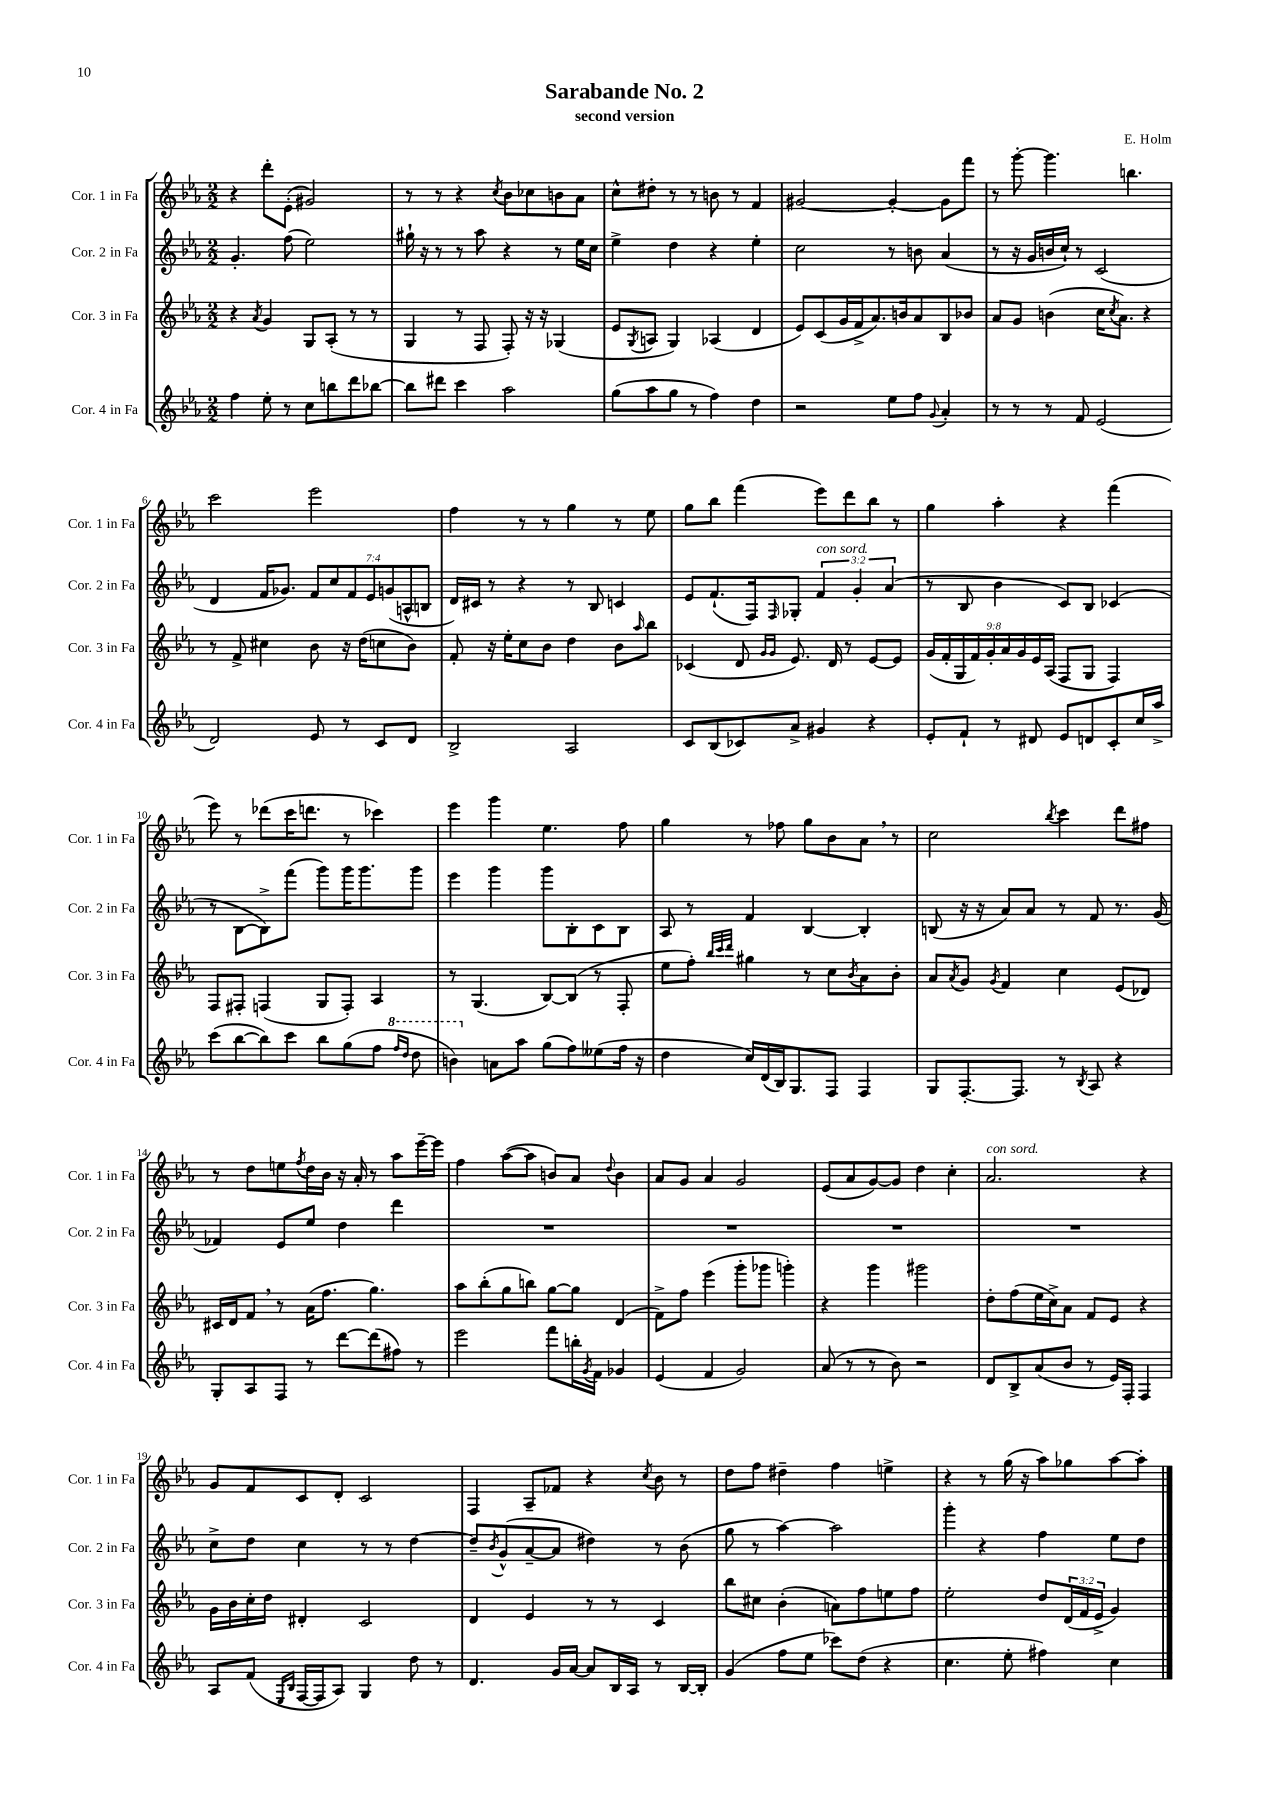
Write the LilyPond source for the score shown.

\header { title = "Sarabande No. 2" composer = "E. Holm" subtitle = "second version" }
<<
\new StaffGroup <<
\new Staff = "s0" \with { instrumentName = "Cor. 1 in Fa" shortInstrumentName = "Cor. 1 in Fa" } {
    \clef treble \key ees \major \numericTimeSignature \time 2/2
    r4 d'''8-. ees'8-.( gis'2) |
    r8 r8 r4 \acciaccatura { c''8 } bes'8 ces''8 b'8 aes'8 |
    c''8-^ dis''8-. r8 r8 b'8 r8 f'4 |
    gis'2~ gis'4~-. gis'8 f'''8 |
    r8 g'''8~-. g'''4. b''4. |
    c'''2 ees'''2 |
    f''4 r8 r8 g''4 r8 ees''8 |
    g''8 bes''8 f'''4( ees'''8) d'''8 bes''8 r8 |
    g''4 aes''4-. r4 f'''4( |
    ees'''8) r8 des'''8( c'''16 d'''8. r8 ces'''4) |
    ees'''4 g'''4 ees''4. f''8 |
    g''4 r8 fes''8 g''8 bes'8 aes'8 \breathe r8 |
    c''2 \acciaccatura { bes''8 } c'''4 d'''8 fis''8 |
    r8 d''8 e''8 \acciaccatura { f''8 } d''16 bes'16 r16 aes'16-. r8 aes''8 ees'''16~-- ees'''16 |
    f''4 aes''8~( aes''8 b'8) aes'8 \appoggiatura { d''8 } b'4 |
    aes'8 g'8 aes'4 g'2 |
    ees'8( aes'8 g'8~) g'8 d''4 c''4-. |
    aes'2.^\markup { \italic "con sord." } r4 |
    g'8 f'8 c'8 d'8-. c'2 |
    f4 aes8-- fes'8 r4 \acciaccatura { c''8 } bes'8 r8 |
    d''8 f''8 dis''4-- f''4 e''4-> |
    r4 r8 g''16( r16 aes''8) ges''8 aes''8~ aes''8-. \bar "|." |
}
\new Staff = "s1" \with { instrumentName = "Cor. 2 in Fa" shortInstrumentName = "Cor. 2 in Fa" } {
    \clef treble \key ees \major \numericTimeSignature \time 2/2 \override Staff.TupletNumber.text = #tuplet-number::calc-fraction-text
    g'4.-. f''8( ees''2) |
    gis''16-! r16 r8 r8 aes''8 r4 r8 ees''16 c''16 |
    ees''4-> d''4 r4 ees''4-. |
    c''2 r8 b'8 aes'4( |
    r8 r16 g'16 b'16 c''16-!) r8 c'2( |
    d'4 f'16 ges'8.) \tuplet 7/4 { f'8 c''8 f'8 ees'8 g'8( a8-^ b8 } |
    d'16) cis'16 r8 r4 r8 bes8 c'4 |
    ees'8 f'8.-!( f16) \grace { f16 } ges8-. \tuplet 3/2 { f'4^\markup { \italic "con sord." } g'4-. aes'4( } |
    r8 bes8 bes'4 c'8) bes8 ces'4( |
    r8 bes8~ bes8->) f'''8( g'''8) g'''16 g'''8. g'''8 |
    ees'''4 g'''4 g'''8 bes8-. c'8 bes8 |
    aes8 r8 f'4 bes4~ bes4-. |
    b8( r16 r16 aes'8) aes'8 r8 f'8 r8. g'16( |
    fes'4) ees'8 ees''8 d''4 d'''4 |
    R1 |
    R1 |
    R1 |
    R1 |
    c''8-> d''8 c''4 r8 r8 d''4~ |
    d''8-- \acciaccatura { bes'8 } g'8-^( aes'8~-- aes'8 dis''4) r8 bes'8( |
    g''8 r8 aes''4~) aes''2 |
    g'''4-. r4 f''4 ees''8 d''8 \bar "|." |
}
\new Staff = "s2" \with { instrumentName = "Cor. 3 in Fa" shortInstrumentName = "Cor. 3 in Fa" } {
    \clef treble \key ees \major \numericTimeSignature \time 2/2 \override Staff.TupletNumber.text = #tuplet-number::calc-fraction-text
    r4 \acciaccatura { aes'8 } g'4 g8 aes8-.( r8 r8 |
    g4 r8 f8 f8-.) r16 r16 ges4( |
    ees'8 \acciaccatura { g8 } a8 g4) aes4( d'4 |
    ees'8) c'8( g'16 f'16-> aes'8.) b'16 aes'8 bes8 bes'8 |
    aes'8 g'8 b'4( c''16 \acciaccatura { c''8 } aes'8.) r4 |
    r8 f'8-> cis''4 bes'8 r16 d''16( c''8 bes'8) |
    f'8-. r16 ees''16-. c''8 bes'8 d''4 bes'8 \grace { aes''16 } bes''8 |
    ces'4( d'8 \grace { g'16 g'16 } ees'8.) d'16 r8 ees'8~ ees'8 |
    \tuplet 9/8 { g'16( f'16-. g16 f'16) g'16-. aes'16 g'16 ees'16 aes16( } f8 g8 f4) |
    f8 fis8-. f4( g8 f8-.) aes4 |
    r8 g4.( bes8~) bes8( r8 f8-. |
    ees''8 f''8-.) \grace { bes''32 c'''32 d'''32 } gis''4 r8 c''8 \acciaccatura { bes'8 } aes'8 bes'8-. |
    aes'8 \acciaccatura { aes'8 } g'8 \acciaccatura { g'8 } f'4 c''4 ees'8( des'8) |
    cis'16 d'16 f'8 \breathe r8 aes'16( f''8. g''4.) |
    aes''8 bes''8-.( g''8 b''8) g''8~ g''8 d'4( |
    f'8->) f''8 ees'''4( g'''8-. ges'''8 g'''4-.) |
    r4 g'''4 gis'''2 |
    d''8-. f''8( ees''16 c''16->) aes'8 f'8 ees'8 r4 |
    g'16 bes'16 c''16-. d''16 dis'4-. c'2 |
    d'4 ees'4 r8 r8 c'4 |
    bes''8 cis''8 bes'4-.( a'8) f''8 e''8 f''8 |
    ees''2-. d''8 \tuplet 3/2 { d'16( f'16 ees'16-> } g'4) \bar "|." |
}
\new Staff = "s3" \with { instrumentName = "Cor. 4 in Fa" shortInstrumentName = "Cor. 4 in Fa" } {
    \clef treble \key ees \major \numericTimeSignature \time 2/2
    f''4 ees''8-. r8 c''8 b''8 d'''8 bes''8~ |
    bes''8 dis'''8 c'''4 aes''2 |
    g''8( aes''8 g''8 r8 f''4) d''4 |
    r2 ees''8 f''8 \appoggiatura { g'8 } aes'4-. |
    r8 r8 r8 f'8 ees'2( |
    d'2) ees'8 r8 c'8 d'8 |
    bes2-> aes2 |
    c'8 bes8( ces'8) aes'8-> gis'4 r4 |
    ees'8-. f'8-! r8 dis'8 ees'8 d'8 c'8-. c''16 aes''16-> |
    c'''8( bes''8~ bes''8) c'''8 bes''8 g''8( f''8 \ottava #1 \grace { f'''16 d'''16 } d'''8 |
    b''4) \ottava #0 a'8 aes''8 g''8( f''8) eeses''8( f''16 r16 |
    d''4 c''16) d'16( bes16) g8. f8 f4 |
    g8 f8.~-. f8. r8 \acciaccatura { bes8 } aes8 r4 |
    g8-. aes8 f8 r8 d'''8~ d'''8( fis''8) r8 |
    ees'''2 f'''8 b''16-. \acciaccatura { g'8 } f'16 ges'4 |
    ees'4( f'4 g'2) |
    aes'8( r8 r8 bes'8) r2 |
    d'8 bes8-> aes'8( bes'8 r8 ees'16) f16-. f4 |
    aes8 f'8( \grace { ees16 bes16 } f16~ f16 aes8) g4 d''8 r8 |
    d'4. g'16 aes'16~ aes'8 bes16 aes16 r8 bes16~ bes16-. |
    g'4( f''8 ees''8 ces'''8) d''8( r4 |
    c''4. ees''8-. fis''4) c''4 \bar "|." |
}
>>
>>
